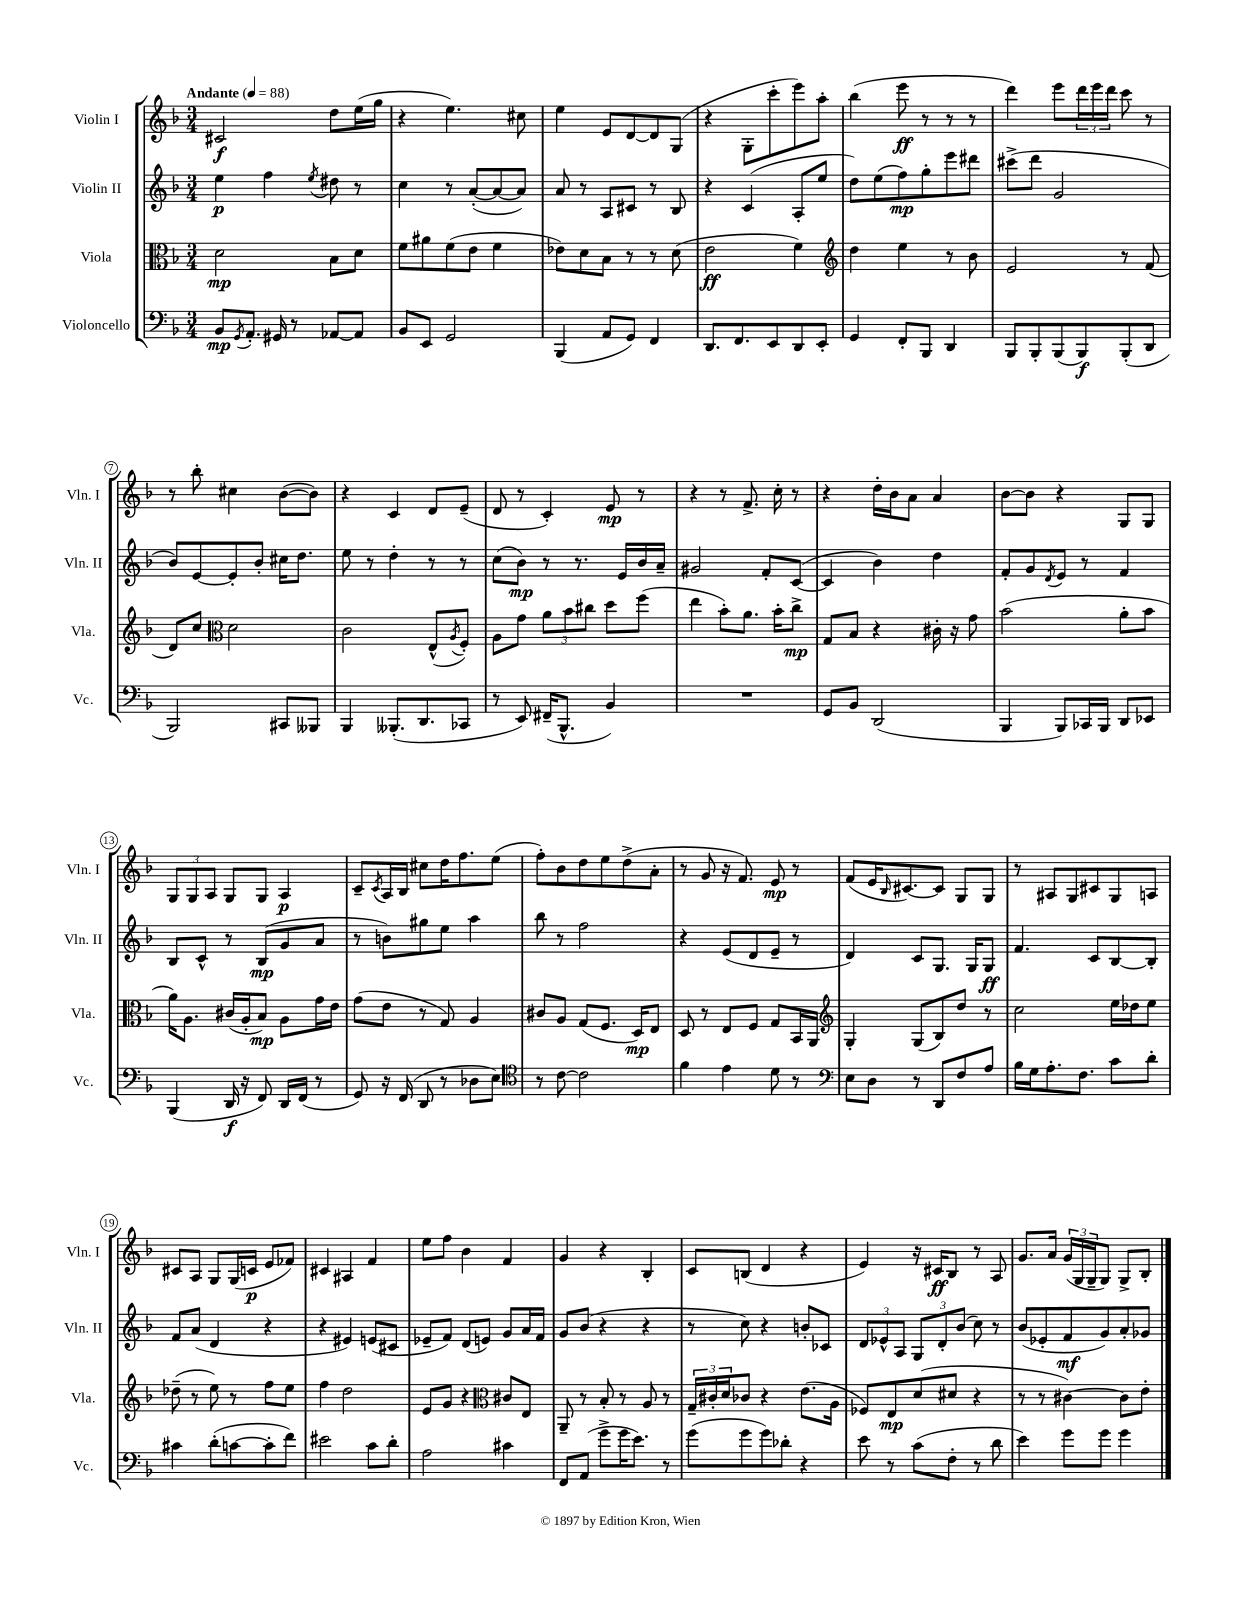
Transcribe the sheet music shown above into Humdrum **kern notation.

**kern	**dynam	**kern	**dynam	**kern	**dynam	**kern	**dynam
*part4	*part4	*part3	*part3	*part2	*part2	*part1	*part1
*staff4	*staff4	*staff3	*staff3	*staff2	*staff2	*staff1	*staff1
*I"Violoncello	*	*I"Viola	*	*I"Violin II	*	*I"Violin I	*
*I'Vc.	*	*I'Vla.	*	*I'Vln. II	*	*I'Vln. I	*
*clefF4	*	*clefC3	*	*clefG2	*	*clefG2	*
*k[b-]	*	*k[b-]	*	*k[b-]	*	*k[b-]	*
*M3/4	*	*M3/4	*	*M3/4	*	*M3/4	*
*MM88	*	*MM88	*	*MM88	*	*MM88	*
=1	=1	=1	=1	=1	=1	=1	=1
!	!	!	!	!	!	!LO:TX:a:B:t=Andante	!
8BB-/L	mp	2d\	mp	4ee\	p	2c#X/	f
8qGG/	.	.	.	.	.	.	.
8.AA'/J	.	.	.	.	.	.	.
.	.	.	.	4ff\	.	.	.
16GG#X/	.	.	.	.	.	.	.
8r	.	.	.	.	.	.	.
.	.	.	.	8qee/	.	.	.
[8AA-X/L	.	8B-\L	.	8dd#X\	.	8dd\L	.
8AA-/J]	.	8d\J	.	8r	.	(16ee\L	.
.	.	.	.	.	.	16gg\JJ	.
=2	=2	=2	=2	=2	=2	=2	=2
8BB-/L	.	8f\L	.	4cc\	.	4r	.
8EE/J	.	8a#X\	.	.	.	.	.
2GG/	.	(8f\	.	8r	.	4.ee\)	.
.	.	8e\J	.	([8a'/L	.	.	.
.	.	4f\	.	8a/_	.	.	.
.	.	.	.	8a/J])	.	8cc#X\	.
=3	=3	=3	=3	=3	=3	=3	=3
(4BBB-/	.	8e-X\L)	.	8a/	.	4ee\	.
.	.	8d\	.	8r	.	.	.
8AA/L	.	8B-\J	.	8A/L	.	8e/L	.
8GG/J)	.	8r	.	8c#X/J	.	[8d/	.
4FF/	.	8r	.	8r	.	8d/]	.
.	.	(8d\	.	8B-/	.	(8G/J	.
=4	=4	=4	=4	=4	=4	=4	=4
8.DD/L	.	2e\	ff	4r	.	4r	.
8.FF/	.	.	.	.	.	.	.
.	.	.	.	(4c/	.	8G'\L	.
8EE/	.	.	.	.	.	8ccc'\	.
8DD/	.	4f\)	.	8A'/L	.	8eee\)	.
8EE'/J	.	.	.	8ee/J	.	8aa'\J	.
=5	=5	=5	=5	=5	=5	=5	=5
*	*	*clefG2	*	*	*	*	*
4GG/	.	4dd\	.	8dd\L)	.	(4bb-\	.
.	.	.	.	(8ee\	.	.	.
8FF'/L	.	4ee\	.	8ff\)	mp	8eee\	ff
8BBB-/J	.	.	.	8gg'\	.	8r	.
4DD/	.	8r	.	8eee\	.	8r	.
.	.	8b-\	.	8ddd#X\J	.	8r	.
=6	=6	=6	=6	=6	=6	=6	=6
8BBB-/L	.	2e/	.	(8ccc#X^\L	.	4ddd\)	.
8BBB-'/	.	.	.	8ddd\J	.	.	.
(8BBB-/	.	.	.	2g/	.	8eee\L	.
8BBB-/)	f	.	.	.	.	24ddd\L	.
.	.	.	.	.	.	24eee\	.
.	.	.	.	.	.	24ddd\JJ	.
(8BBB-'/	.	8r	.	.	.	8ccc\	.
8DD/J	.	(8f/	.	.	.	8r	.
!!LO:LB:g=z
=7	=7	=7	=7	=7	=7	=7	=7
2BBB-/)	.	8d/L)	.	8b-/L)	.	8r	.
.	.	8cc/J	.	[8e/	.	8bb-'\	.
*	*	*clefC3	*	*	*	*	*
.	.	2d\	.	8e'/]	.	4cc#X\	.
.	.	.	.	8b-'/J	.	.	.
8CC#X/L	.	.	.	16cc#X\KL	.	([8b-\L	.
.	.	.	.	8.dd\J	.	.	.
8BBB--X/J	.	.	.	.	.	8b-\J])	.
=8	=8	=8	=8	=8	=8	=8	=8
4BBB-/	.	2c\	.	8ee\	.	4r	.
.	.	.	.	8r	.	.	.
(8.BBB--X'/L	.	.	.	4dd'\	.	4c/	.
8.DD/	.	.	.	.	.	.	.
.	.	(8E^^/L	.	8r	.	8d/L	.
.	.	8qA/	.	.	.	.	.
8CC-X/J	.	8F'/J)	.	8r	.	(8e~/J	.
=9	=9	=9	=9	=9	=9	=9	=9
8r	.	8A\L	.	(8cc\L	.	8d/	.
8EE/)	.	8g\J	.	8b-\J)	mp	8r	.
(16FF#X~/KL	.	12a\L	.	8r	.	4c'/)	.
8.BBB-^^/J	.	.	.	.	.	.	.
.	.	12b-\	.	.	.	.	.
.	.	.	.	8.r	.	.	.
.	.	12cc#X\J	.	.	.	.	.
4BB-/)	.	8dd\L	.	.	.	8e/	mp
.	.	.	.	16e/LL	.	.	.
.	.	(8ff\J	.	16b-/	.	8r	.
.	.	.	.	16a~/JJ	.	.	.
=10	=10	=10	=10	=10	=10	=10	=10
2.r	.	4ee\	.	2g#X/	.	4r	.
.	.	8b-'\L)	.	.	.	8r	.
.	.	8.a\J	.	.	.	8.f^/	.
.	.	.	.	8f'/L	.	.	.
.	.	16b-'\KL	.	.	.	16cc'\	.
.	.	8cc^\J	mp	([8c/J	.	8r	.
=11	=11	=11	=11	=11	=11	=11	=11
8GG/L	.	8G/L	.	4c/]	.	4r	.
8BB-/J	.	8B-/J	.	.	.	.	.
(2DD/	.	4r	.	4b-\)	.	16dd'\LL	.
.	.	.	.	.	.	16b-\J	.
.	.	.	.	.	.	8a\J	.
.	.	16c#X'\	.	4dd\	.	4a/	.
.	.	16r	.	.	.	.	.
.	.	8g\	.	.	.	.	.
=12	=12	=12	=12	=12	=12	=12	=12
4BBB-/	.	(2b-\	.	8f'/L	.	[8b-\L	.
.	.	.	.	8g/	.	8b-\J]	.
.	.	.	.	8qd/	.	.	.
8BBB-/L)	.	.	.	8e/J	.	4r	.
16CC-X/L	.	.	.	8r	.	.	.
16BBB-/JJ	.	.	.	.	.	.	.
8DD/L	.	8a'\L	.	4f/	.	8G/L	.
8EE-X/J	.	8b-\J	.	.	.	8G/J	.
!!LO:LB:g=z
=13	=13	=13	=13	=13	=13	=13	=13
(4BBB-/	.	16a\KL)	.	8B-/L	.	12G/L	.
.	.	8.A\J	.	.	.	.	.
.	.	.	.	.	.	12G/	.
.	.	.	.	8c^^/J	.	.	.
.	.	.	.	.	.	12A/J	.
16DD/	f	(16c#X/LL	.	8r	.	8G/L	.
16r	.	16A'/J	.	.	.	.	.
8FF/)	.	8B-/J)	mp	(8B-/L	mp	8G/J	.
16DD/LL	.	8A\L	.	8g/	.	4A/	p
(16FF/JJ	.	.	.	.	.	.	.
8r	.	16g\L	.	8a/J	.	.	.
.	.	16e\JJ	.	.	.	.	.
=14	=14	=14	=14	=14	=14	=14	=14
8GG/)	.	(8g\L	.	8r	.	8c~/L	.
.	.	.	.	.	.	8qc/	.
16r	.	8e\J	.	8bn\L)	.	16A/L	.
(16FF/	.	.	.	.	.	16B-/JJ	.
8DD/	.	8r	.	8gg#X\	.	8cc#X\L	.
8r	.	8G/)	.	8ee\J	.	16dd\K	.
.	.	.	.	.	.	8.ff\	.
8D-X\L	.	4A/	.	4aa\	.	.	.
8E\J)	.	.	.	.	.	(8ee\J	.
=15	=15	=15	=15	=15	=15	=15	=15
*clefC4	*	*	*	*	*	*	*
8r	.	8c#X/L	.	8bb-\	.	8ff'\L)	.
[8c\	.	8A/J	.	8r	.	8b-\	.
2c\]	.	(8G/L	.	2ff\	.	8dd\	.
.	.	8.F/J	.	.	.	8ee\	.
.	.	.	.	.	.	(8dd^\	.
.	.	16D/KL)	mp	.	.	.	.
.	.	8E/J	.	.	.	8a'\J	.
=16	=16	=16	=16	=16	=16	=16	=16
4f\	.	8D/	.	4r	.	8r	.
.	.	8r	.	.	.	8g/	.
4e\	.	8E/L	.	(8e/L	.	16r	.
.	.	.	.	.	.	8.f/)	.
.	.	8F/J	.	8d/	.	.	.
8d\	.	8G/L	.	8e~/J	.	8e/	mp
8r	.	16BB-/L	.	8r	.	8r	.
.	.	16AA/JJ	.	.	.	.	.
=17	=17	=17	=17	=17	=17	=17	=17
*clefF4	*	*clefG2	*	*	*	*	*
8E\L	.	4G'/	.	4d/)	.	(8f/L	.
8D\J	.	.	.	.	.	16e/K	.
.	.	.	.	.	.	16qqB-/	.
.	.	.	.	.	.	[8.c#X/)	.
8r	.	(8G/L	.	8c/L	.	.	.
8DD/L	.	8B-/)	.	8.G/J	.	8c#/J]	.
8F/	.	8dd/J	.	.	.	8G/L	.
.	.	.	.	16G/KL	.	.	.
8A/J	.	8r	.	8G/J	ff	8G/J	.
=18	=18	=18	=18	=18	=18	=18	=18
16B-\LL	.	2cc\	.	4.f/	.	8r	.
16G\J	.	.	.	.	.	.	.
8.A'\	.	.	.	.	.	8A#X/L	.
.	.	.	.	.	.	8G/	.
8.F\J	.	.	.	.	.	.	.
.	.	.	.	8c/L	.	8c#X/	.
8c\L	.	16ee\LL	.	[8B-/	.	8G/	.
.	.	16dd-X\J	.	.	.	.	.
8d'\J	.	8ee\J	.	8B-'/J]	.	8An/J	.
!!LO:LB:g=z
=19	=19	=19	=19	=19	=19	=19	=19
4c#X\	.	(8dd-X~\	.	8f/L	.	8c#X/L	.
.	.	8r	.	(8a/J	.	8A/J	.
(8d'\L	.	8ee\)	.	4d/	.	8G/L	.
[8cn\	.	8r	.	.	.	(16G/L	.
.	.	.	.	.	.	16cn/JJ	p
8c'\]	.	8ff\L	.	4r	.	8e/L	.
8f\J)	.	8ee\J	.	.	.	8f-X/J)	.
=20	=20	=20	=20	=20	=20	=20	=20
2e#X\	.	4ff\	.	4r	.	4c#X/	.
.	.	2dd\	.	4e#X/)	.	4A#X/	.
8c\L	.	.	.	(8en/L	.	4f/	.
8d'\J	.	.	.	8c#X/J	.	.	.
=21	=21	=21	=21	=21	=21	=21	=21
2A\	.	8e/L	.	8e-X~/L	.	8ee\L	.
.	.	8g/J	.	8f/J)	.	8ff\J	.
.	.	4r	.	(8d/L	.	4b-\	.
.	.	.	.	8en/J)	.	.	.
*	*	*clefC3	*	*	*	*	*
4c#X\	.	8c#X/L	.	8g/L	.	4f/	.
.	.	8E/J	.	16a/L	.	.	.
.	.	.	.	16f/JJ	.	.	.
=22	=22	=22	=22	=22	=22	=22	=22
8FF/L	.	8AA~/	.	8g/L	.	4g/	.
(8AA/J	.	8r	.	(8b-/J	.	.	.
8g^\L	.	8B-'/	.	4r	.	4r	.
16g\K	.	8r	.	.	.	.	.
8.e\J)	.	.	.	.	.	.	.
.	.	8A/	.	4r	.	4B-'/	.
8r	.	8r	.	.	.	.	.
=23	=23	=23	=23	=23	=23	=23	=23
(8g\L	.	24G~/LL	.	8r	.	8c/L	.
.	.	24c#X'/	.	.	.	.	.
.	.	24d/J	.	.	.	.	.
8g\	.	8c-X/J	.	8cc\)	.	(8Bn/J	.
8g\)	.	4r	.	4r	.	4d/	.
8d-X'\J	.	.	.	.	.	.	.
4r	.	(8.e\L	.	8bn'/L	.	4r	.
.	.	.	.	8c-X/J	.	.	.
.	.	16A\Jk	.	.	.	.	.
=24	=24	=24	=24	=24	=24	=24	=24
8e\	.	8F-X/L)	.	12d/L	.	4e/)	.
.	.	.	.	12e-X^^/	.	.	.
8r	.	8E/	mp	.	.	.	.
.	.	.	.	12A/J	.	.	.
(8c\L	.	(8d/	.	12G/L	.	16r	.
.	.	.	.	.	.	16c#X/KL	ff
.	.	.	.	12d'/	.	.	.
8F'\J	.	8d#X/J	.	.	.	8B-/J	.
.	.	.	.	(12b-/J	.	.	.
8r	.	4r	.	8cc\)	.	8r	.
8d\	.	.	.	8r	.	8A/	.
=25	=25	=25	=25	=25	=25	=25	=25
4e\)	.	8r	.	(8b-/L	.	8.g/L	.
.	.	8r	.	8e-X'/	.	.	.
.	.	.	.	.	.	16a/Jk	.
8g\L	.	[4c#X\)	.	8f/	mf	(24g/LL	.
.	.	.	.	.	.	24G/	.
.	.	.	.	.	.	24G~/J	.
8g\J	.	.	.	8g/)	.	8G/J)	.
4g\	.	8c#\L]	.	8a'/	.	8G^/L	.
.	.	8e'\J	.	8g-X/J	.	8B-'/J	.
==	==	==	==	==	==	==	==
*-	*-	*-	*-	*-	*-	*-	*-
